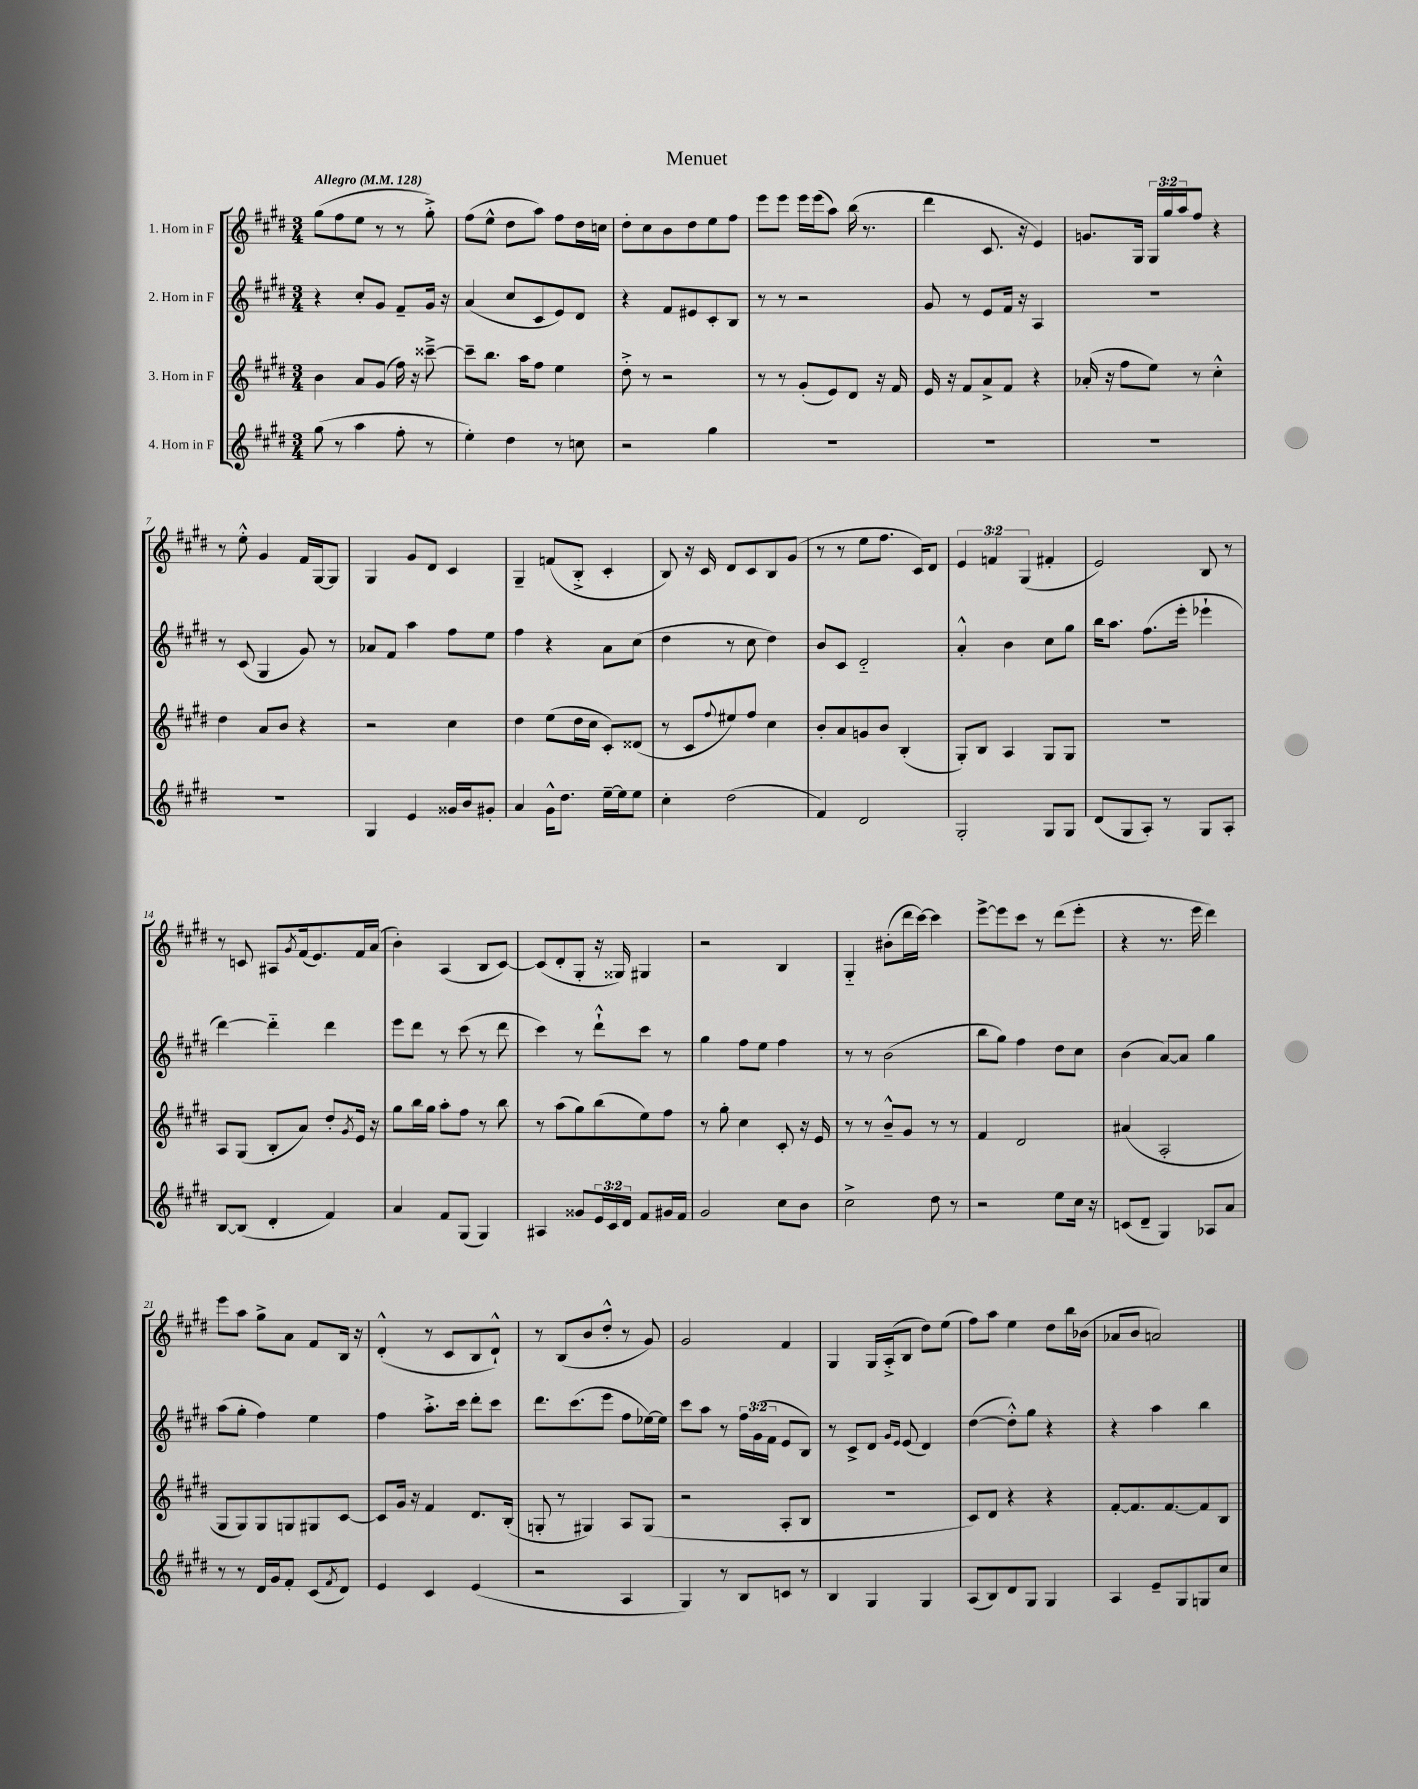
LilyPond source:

\header { title = "Menuet" }
<<
\new StaffGroup <<
\new Staff = "s0" \with { instrumentName = "1. Horn in F" } {
    \clef treble \key e \major \numericTimeSignature \time 3/4 \override Staff.TupletNumber.text = #tuplet-number::calc-fraction-text \tempo "Allegro" 4 = 128
    gis''8( fis''8 e''8 r8 r8 gis''8-.->) |
    fis''8( e''8-^ dis''8 a''8) fis''8 dis''16 c''16 |
    dis''8-. cis''8 b'8 dis''8 e''8 fis''8 |
    e'''8 e'''8 e'''16 e'''16( a''8) b''16( r8. |
    dis'''4 cis'8. r16 e'4) |
    g'8. gis16 \tuplet 3/2 { gis16 gis''16 a''16 } fis''8 r4 |
    r8 e''8-.-^ gis'4 fis'16 gis16~ gis8 |
    gis4 gis'8 dis'8 cis'4 |
    gis4-- f'8( b8-.-> cis'4-. |
    b8) r16 cis'16 dis'8 cis'8 b8 gis'8( |
    r8 r8 e''8 fis''8. cis'16) dis'8 |
    \tuplet 3/2 { e'4 f'4 gis4( } fis'4-. |
    e'2) b8 r8 |
    r8 c'8 ais8 \acciaccatura { gis'8 } fis'16( e'8.) fis'16 a'16( |
    b'4-.) a4( b8 cis'8~) |
    cis'8( dis'8-. gis8-. r16 gisis16) gis4 |
    r2 b4 |
    gis4-_ bis'8-.( dis'''16 cis'''16~) cis'''4 |
    e'''8~-> e'''8 cis'''8 r8 dis'''8( e'''8-. |
    r4 r8. e'''16 dis'''4) |
    e'''8 a''8 gis''8-> a'8 fis'8 b16 r16 |
    dis'4-.-^( r8 cis'8 b8 dis'8-!-^) |
    r8 b8( b'8 dis''8-.-^ r8 gis'8) |
    gis'2 fis'4 |
    gis4 gis16 a16-.->( b8 dis''8) e''8( |
    fis''8) a''8 e''4 dis''8 b''16 bes'16( |
    aes'8 b'8 a'2) \bar "|." |
}
\new Staff = "s1" \with { instrumentName = "2. Horn in F" } {
    \clef treble \key e \major \numericTimeSignature \time 3/4 \override Staff.TupletNumber.text = #tuplet-number::calc-fraction-text
    r4 cis''8-. gis'8 fis'8-- gis'16 r16 |
    a'4( cis''8 cis'8 e'8) dis'8 |
    r4 fis'8 eis'8 cis'8-. b8 |
    r8 r8 r2 |
    gis'8 r8 e'8 fis'16 r16 a4 |
    R2. |
    r8 cis'8( gis4 gis'8) r8 |
    aes'8 fis'8 a''4 fis''8 e''8 |
    fis''4 r4 a'8 cis''8( |
    dis''4 r8 cis''8 dis''4) |
    b'8 cis'8 dis'2-_ |
    a'4-.-^ b'4 cis''8 gis''8 |
    b''16 a''8. fis''8.( e'''16-. ees'''4-! |
    dis'''4~) dis'''4-_ dis'''4 |
    e'''8 dis'''8 r8 cis'''8( r8 dis'''8 |
    cis'''4) r8 dis'''8-!-^ cis'''8 r8 |
    gis''4 fis''8 e''8 fis''4 |
    r8 r8 b'2( |
    b''8 gis''8) fis''4 dis''8 cis''8 |
    b'4( a'8~) a'8 gis''4 |
    a''8( gis''8-. fis''4) e''4 |
    fis''4 a''8.-.-> cis'''16 dis'''8-. cis'''8 |
    dis'''8. cis'''8.( e'''8 fis''8 ees''16~) ees''16 |
    cis'''8 a''8 r8 \tuplet 3/2 { fis''16 gis'16( fis'16 } e'8 b8) |
    r8 cis'8-> dis'8 \grace { gis'16 e'16 } e'8( dis'4) |
    dis''4~( dis''8-.-^) gis''8 r4 |
    r4 a''4 b''4 \bar "|." |
}
\new Staff = "s2" \with { instrumentName = "3. Horn in F" } {
    \clef treble \key e \major \numericTimeSignature \time 3/4
    b'4 a'8 gis'8( fis''16) r16 cisis'''8~---> |
    cisis'''8-- b''8. a''16 fis''8 e''4 |
    dis''8-.-> r8 r2 |
    r8 r8 gis'8-.( e'8) dis'8 r16 fis'16 |
    e'16 r16 fis'8 a'8-> fis'8 r4 |
    aes'16-.( r16 fis''8 e''8) r8 cis''4-.-^ |
    dis''4 a'8 b'8 r4 |
    r2 cis''4 |
    dis''4 e''8( dis''16 cis''16 cis'8-.) disis'8( |
    r8 cis'8 \appoggiatura { fis''8 } eis''8) fis''8 cis''4 |
    b'8-. a'8 g'8 b'8 b4-.( |
    gis8-.) b8 a4 gis8 gis8 |
    R2. |
    a8 gis8( b8-. a'8) dis''8-. \acciaccatura { gis'8 } e'16 r16 |
    gis''8 b''16 gis''16 a''8-. fis''8 r8 b''8 |
    r8 a''8( gis''8) b''8( e''8) fis''8 |
    r8 gis''8-. cis''4 cis'8-. r16 e'16 |
    r8 r8 b'8---^ gis'8 r8 r8 |
    fis'4 dis'2 |
    ais'4( a2-. |
    gis8 gis8) gis8 g8 gis8 cis'8~ |
    cis'8 gis'16 r16 fis'4 dis'8. b16-.( |
    g8-. r8 gis4) a8 gis8( |
    r2 a8-. b8 |
    R2. |
    cis'8) dis'8 r4 r4 |
    fis'8~-. fis'8. fis'8.~ fis'8 b8 \bar "|." |
}
\new Staff = "s3" \with { instrumentName = "4. Horn in F" } {
    \clef treble \key e \major \numericTimeSignature \time 3/4 \override Staff.TupletNumber.text = #tuplet-number::calc-fraction-text
    gis''8( r8 a''4 fis''8-. r8 |
    e''4-.) dis''4 r8 c''8 |
    r2 gis''4 |
    R2. |
    R2. |
    R2. |
    R2. |
    gis4 e'4 gisis'16 b'16 gis'8-. |
    a'4 gis'16-^ dis''8. e''16~-- e''16 e''8 |
    cis''4-. dis''2( |
    fis'4) dis'2 |
    gis2-. gis8 gis8 |
    dis'8( gis8 a8-.) r8 gis8 a8-. |
    b8~ b8( dis'4-. fis'4) |
    a'4 fis'8 gis8( gis4) |
    ais4 gisis'8 \tuplet 3/2 { e'16 cis'16 dis'16 } fis'8 gis'16 fis'16 |
    gis'2 cis''8 b'8 |
    cis''2-> dis''8 r8 |
    r2 e''8 cis''16 r16 |
    c'8( dis'8-- gis4) aes8 a'8 |
    r8 r8 dis'16 gis'16 fis'8-. cis'8( \acciaccatura { fis'8 } dis'8) |
    e'4 cis'4 e'4( |
    r2 a4 |
    gis4) r8 b8 c'8 r8 |
    b4 gis4 gis4 |
    a8( b8) dis'8 gis8 gis4 |
    a4 e'8-- gis8 g8 cis''8 \bar "|." |
}
>>
>>
